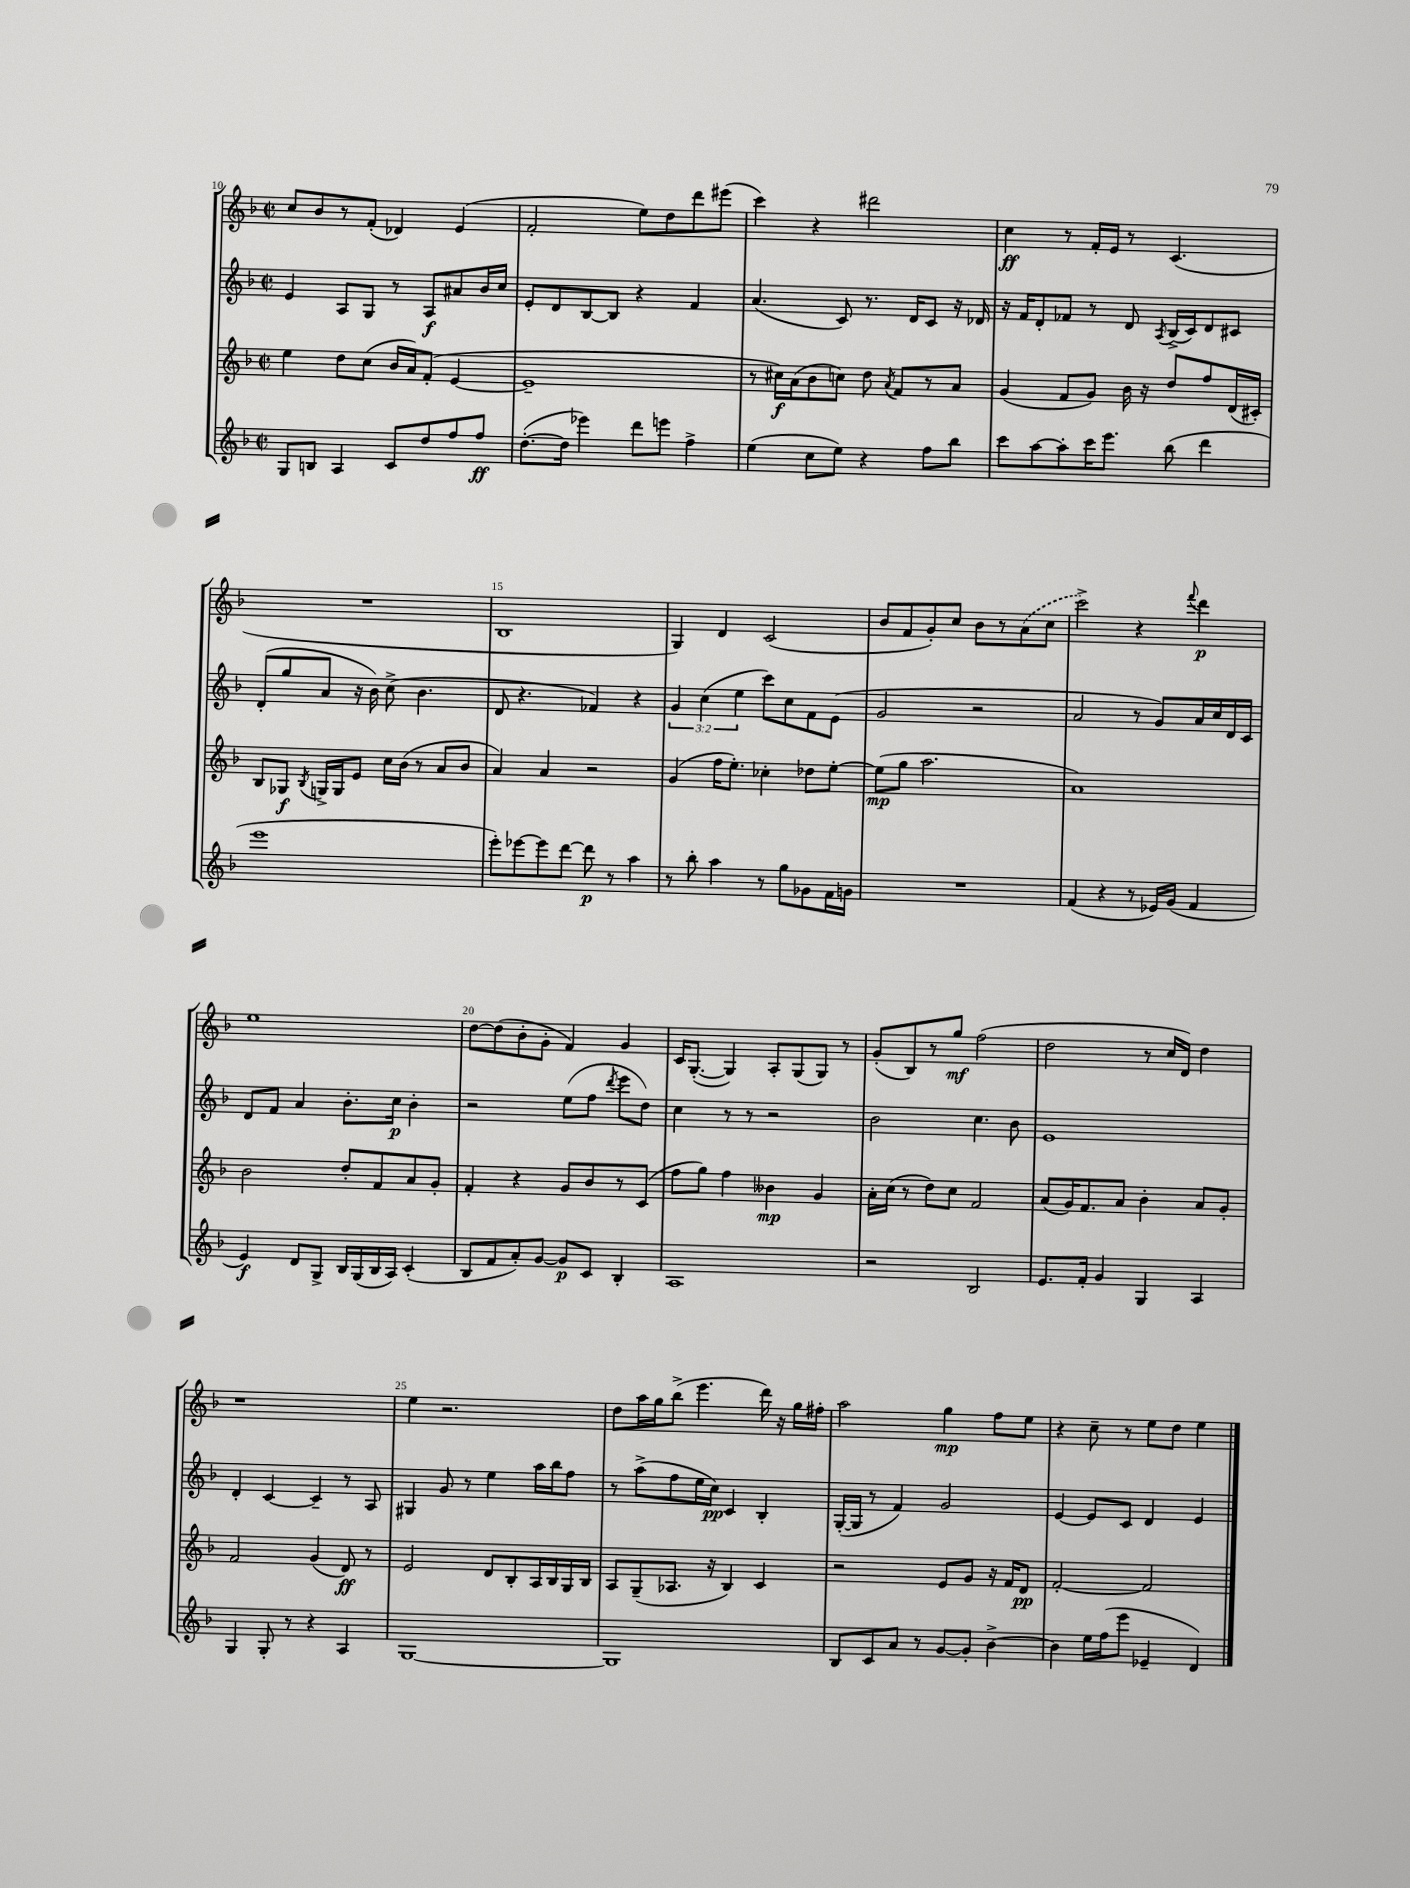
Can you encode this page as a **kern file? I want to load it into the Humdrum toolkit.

**kern	**dynam	**kern	**dynam	**kern	**dynam	**kern	**dynam
*part4	*part4	*part3	*part3	*part2	*part2	*part1	*part1
*staff4	*staff4	*staff3	*staff3	*staff2	*staff2	*staff1	*staff1
*clefG2	*	*clefG2	*	*clefG2	*	*clefG2	*
*k[b-]	*	*k[b-]	*	*k[b-]	*	*k[b-]	*
*M2/2	*	*M2/2	*	*M2/2	*	*M2/2	*
*met(c|)	*	*met(c|)	*	*met(c|)	*	*met(c|)	*
=10	=10	=10	=10	=10	=10	=10	=10
8G/L	.	4ee\	.	4e/	.	8cc/L	.
8Bn/J	.	.	.	.	.	8b-/	.
4A/	.	8dd\L	.	8A/L	.	8r	.
.	.	(8cc\J	.	8G/J	.	(8f'/J	.
8c/L	.	16b-/LL	.	8r	.	4d-X/)	.
.	.	16a/J)	.	.	.	.	.
8dd/	.	(8f'/J	.	8A/L	f	.	.
8ff/	.	[4e/	.	8a#X/	.	(4e/	.
8ff/J	ff	.	.	16b-/L	.	.	.
.	.	.	.	16cc/JJ	.	.	.
=11	=11	=11	=11	=11	=11	=11	=11
([8.dd'\L	.	1e~]	.	8e'/L	.	2f'/	.
.	.	.	.	8d/	.	.	.
16dd\Jk]	.	.	.	.	.	.	.
4eee-X\)	.	.	.	[8B-/	.	.	.
.	.	.	.	8B-/J]	.	.	.
8ddd\L	.	.	.	4r	.	8ee\L)	.
8eeen\J	.	.	.	.	.	8dd\	.
4ff^\	.	.	.	4f/	.	8ddd\	.
.	.	.	.	.	.	(8eee#X\J	.
=12	=12	=12	=12	=12	=12	=12	=12
(4ee\	.	8r	.	(4.a/	.	4ccc\)	.
.	.	16cc#X\LL)	f	.	.	.	.
.	.	(16a\J	.	.	.	.	.
8cc\L	.	8b-\	.	.	.	4r	.
8ee\J)	.	8ccn\J)	.	8c/)	.	.	.
4r	.	8dd\	.	8.r	.	2ddd#X\	.
.	.	8qa/	.	.	.	.	.
.	.	8f/L	.	.	.	.	.
.	.	.	.	16d/KL	.	.	.
8ff\L	.	8r	.	8c/J	.	.	.
8bb-\J	.	8a/J	.	16r	.	.	.
.	.	.	.	16d-X/	.	.	.
=13	=13	=13	=13	=13	=13	=13	=13
8ccc\L	.	(4g/	.	16r	.	4cc\	ff
.	.	.	.	16f/KL	.	.	.
[8aa\	.	.	.	8d'/	.	.	.
8aa'\]	.	8f/L	.	8f-X/J	.	8r	.
16ccc\K	.	8g/J)	.	8r	.	16f'/LL	.
8.eee\J	.	.	.	.	.	16e/JJ	.
.	.	16b-\	.	8d/	.	8r	.
.	.	16r	.	.	.	.	.
.	.	.	.	8qA/	.	.	.
(8bb-\	.	8dd/L	.	(16B-^/LL	.	(4.c/	.
.	.	.	.	16c/J)	.	.	.
4ddd\	.	8ff/	.	8d/	.	.	.
.	.	(16d/L	.	8c#X/J	.	.	.
.	.	16c#X'/JJ)	.	.	.	.	.
!!LO:LB:g=z
=14	=14	=14	=14	=14	=14	=14	=14
1eee	.	8B-/L	.	(8d'/L	.	1r	.
.	.	8G-X/J	f	8gg/	.	.	.
.	.	8qB-/	.	.	.	.	.
.	.	16Gn^/LL	.	8a/J	.	.	.
.	.	16G/J	.	.	.	.	.
.	.	8e/J	.	16r	.	.	.
.	.	.	.	16b-\)	.	.	.
.	.	16cc\LL	.	(8cc^\	.	.	.
.	.	(16b-\JJ	.	.	.	.	.
.	.	8r	.	4.b-\	.	.	.
.	.	8a/L	.	.	.	.	.
.	.	8b-/J	.	.	.	.	.
=15	=15	=15	=15	=15	=15	=15	=15
8eee'\L)	.	4a/)	.	8d/	.	1B-	.
[8eee-X\	.	.	.	4.r	.	.	.
8eee-\]	.	4a/	.	.	.	.	.
[8ddd\J	.	.	.	.	.	.	.
8ddd\]	p	2r	.	4f-X/)	.	.	.
8r	.	.	.	.	.	.	.
4aa\	.	.	.	4r	.	.	.
=16	=16	=16	=16	=16	=16	=16	=16
8r	.	(4g/	.	6g/	.	4G/)	.
8bb-'\	.	.	.	.	.	.	.
.	.	.	.	(6cc\	.	.	.
4aa\	.	16ff\KL	.	.	.	4d/	.
.	.	8.ee'\J)	.	.	.	.	.
.	.	.	.	6ee\	.	.	.
8r	.	4cc-X'\	.	8ccc\L)	.	(2c/	.
8gg\L	.	.	.	8cc\	.	.	.
8g-X\	.	8dd-X\L	.	8f\	.	.	.
16f\L	.	[8ee'\J	.	(8e\J	.	.	.
16gn\JJ	.	.	.	.	.	.	.
=17	=17	=17	=17	=17	=17	=17	=17
1r	.	(8ee\L]	mp	2g/	.	8b-/L	.
.	.	8gg\J	.	.	.	8f/	.
.	.	2.aa\	.	.	.	8g'/)	.
.	.	.	.	.	.	8cc/J	.
.	.	.	.	2r	.	8b-\L	.
.	.	.	.	.	.	8r	.
.	.	.	.	.	.	(8a\	.
.	.	.	.	.	.	8cc\J	.
=18	=18	=18	=18	=18	=18	=18	=18
(4f/	.	1a)	.	2a/	.	2ccc^\)	.
4r	.	.	.	.	.	.	.
8r	.	.	.	8r	.	4r	.
16e-X/LL)	.	.	.	8g/L)	.	.	.
(16g/JJ	.	.	.	.	.	.	.
.	.	.	.	.	.	8qqfff/	.
4f/	.	.	.	16a/L	.	4ddd\	p
.	.	.	.	16cc/	.	.	.
.	.	.	.	16d/	.	.	.
.	.	.	.	16c/JJ	.	.	.
!!LO:LB:g=z
=19	=19	=19	=19	=19	=19	=19	=19
4e/)	f	2b-\	.	8d/L	.	1ee	.
.	.	.	.	8f/J	.	.	.
8d/L	.	.	.	4a/	.	.	.
8G^/J	.	.	.	.	.	.	.
16B-/LL	.	8dd'/L	.	8.b-'\L	.	.	.
(16G/	.	.	.	.	.	.	.
16B-/	.	8f/	.	.	.	.	.
16A/JJ)	.	.	.	16cc\Jk	p	.	.
(4c'/	.	8a/	.	4b-'\	.	.	.
.	.	8g'/J	.	.	.	.	.
=20	=20	=20	=20	=20	=20	=20	=20
8B-/L	.	4f'/	.	2r	.	[8dd\L	.
8f/	.	.	.	.	.	(8dd\]	.
8a'/)	.	4r	.	.	.	8b-'\	.
[8g/J	.	.	.	.	.	8g'\J	.
8g/L]	p	8g/L	.	(8ee\L	.	4f/)	.
8c/J	.	8b-/	.	8ff\J	.	.	.
.	.	.	.	8qddd/	.	.	.
4B-'/	.	8r	.	8eee\L	.	4g/	.
.	.	(8c/J	.	8dd\J)	.	.	.
=21	=21	=21	=21	=21	=21	=21	=21
1A	.	8ff\L	.	4cc\	.	16c/KL	.
.	.	.	.	.	.	([8.G'/J	.
.	.	8gg\J)	.	.	.	.	.
.	.	4ff\	.	8r	.	4G/])	.
.	.	.	.	8r	.	.	.
.	.	4b--X\	mp	2r	.	8A'/L	.
.	.	.	.	.	.	(8G/	.
.	.	4g/	.	.	.	8G/J)	.
.	.	.	.	.	.	8r	.
=22	=22	=22	=22	=22	=22	=22	=22
2r	.	16a'\LL	.	2b-\	.	(8g'/L	.
.	.	(16cc\JJ	.	.	.	.	.
.	.	8r	.	.	.	8B-/)	.
.	.	8dd\L)	.	.	.	8r	.
.	.	8cc\J	.	.	.	8gg/J	mf
2B-/	.	2f/	.	4.cc\	.	(2ff\	.
.	.	.	.	8b-\	.	.	.
=23	=23	=23	=23	=23	=23	=23	=23
8.e/L	.	(8a/L	.	1e	.	2dd\	.
.	.	16g/K)	.	.	.	.	.
16f'/Jk	.	8.f/	.	.	.	.	.
4g/	.	.	.	.	.	.	.
.	.	8a/J	.	.	.	.	.
4G/	.	4b-'\	.	.	.	8r	.
.	.	.	.	.	.	16cc/LL	.
.	.	.	.	.	.	16d/JJ)	.
4A/	.	8a/L	.	.	.	4dd\	.
.	.	8g'/J	.	.	.	.	.
!!LO:LB:g=z
=24	=24	=24	=24	=24	=24	=24	=24
4G/	.	2f/	.	4d'/	.	1r	.
8G'/	.	.	.	[4c/	.	.	.
8r	.	.	.	.	.	.	.
4r	.	(4g/	.	4c~/]	.	.	.
4A/	.	8d/)	ff	8r	.	.	.
.	.	8r	.	8A/	.	.	.
=25	=25	=25	=25	=25	=25	=25	=25
[1G	.	2e/	.	4G#X/	.	4ee\	.
.	.	.	.	8g/	.	2.r	.
.	.	.	.	8r	.	.	.
.	.	8d/L	.	4ee\	.	.	.
.	.	8B-'/	.	.	.	.	.
.	.	16A/L	.	16aa\LL	.	.	.
.	.	16B-/	.	16bb-\J	.	.	.
.	.	16G/	.	8ff\J	.	.	.
.	.	16B-/JJ	.	.	.	.	.
=26	=26	=26	=26	=26	=26	=26	=26
1G]	.	8A/L	.	8r	.	8dd\L	.
.	.	(8G~/	.	(8aa^\L	.	16aa\L	.
.	.	.	.	.	.	16gg\J	.
.	.	8.A-X/J	.	8ff\	.	(8bb-^\J	.
.	.	.	.	16ee\L	.	4.eee\	.
.	.	16r	.	16cc\JJ)	pp	.	.
.	.	4B-/)	.	4c/	.	.	.
.	.	4c/	.	4B-'/	.	16ddd\)	.
.	.	.	.	.	.	16r	.
.	.	.	.	.	.	16gg\LL	.
.	.	.	.	.	.	16ff#X'\JJ	.
=27	=27	=27	=27	=27	=27	=27	=27
8B-/L	.	2r	.	([16G'/LL	.	2aa\	.
.	.	.	.	16G/JJ]	.	.	.
8c/	.	.	.	8r	.	.	.
8a/J	.	.	.	4f/)	.	.	.
8r	.	.	.	.	.	.	.
[8g/L	.	8e/L	.	2g/	.	4gg\	mp
8g'/J]	.	8g/J	.	.	.	.	.
[4b-^\	.	16r	.	.	.	8ff\L	.
.	.	16f/KL	.	.	.	.	.
.	.	8d/J	pp	.	.	8ee\J	.
=28	=28	=28	=28	=28	=28	=28	=28
4b-\]	.	[2f'/	.	[4e/	.	4r	.
16ee\LL	.	.	.	8e/L]	.	8cc~\	.
(16ff\J	.	.	.	.	.	.	.
8eee\J	.	.	.	8c/J	.	8r	.
4e-X~/	.	2f/]	.	4d/	.	8ee\L	.
.	.	.	.	.	.	8dd\J	.
4d/)	.	.	.	4e/	.	4ee\	.
==	==	==	==	==	==	==	==
*-	*-	*-	*-	*-	*-	*-	*-
